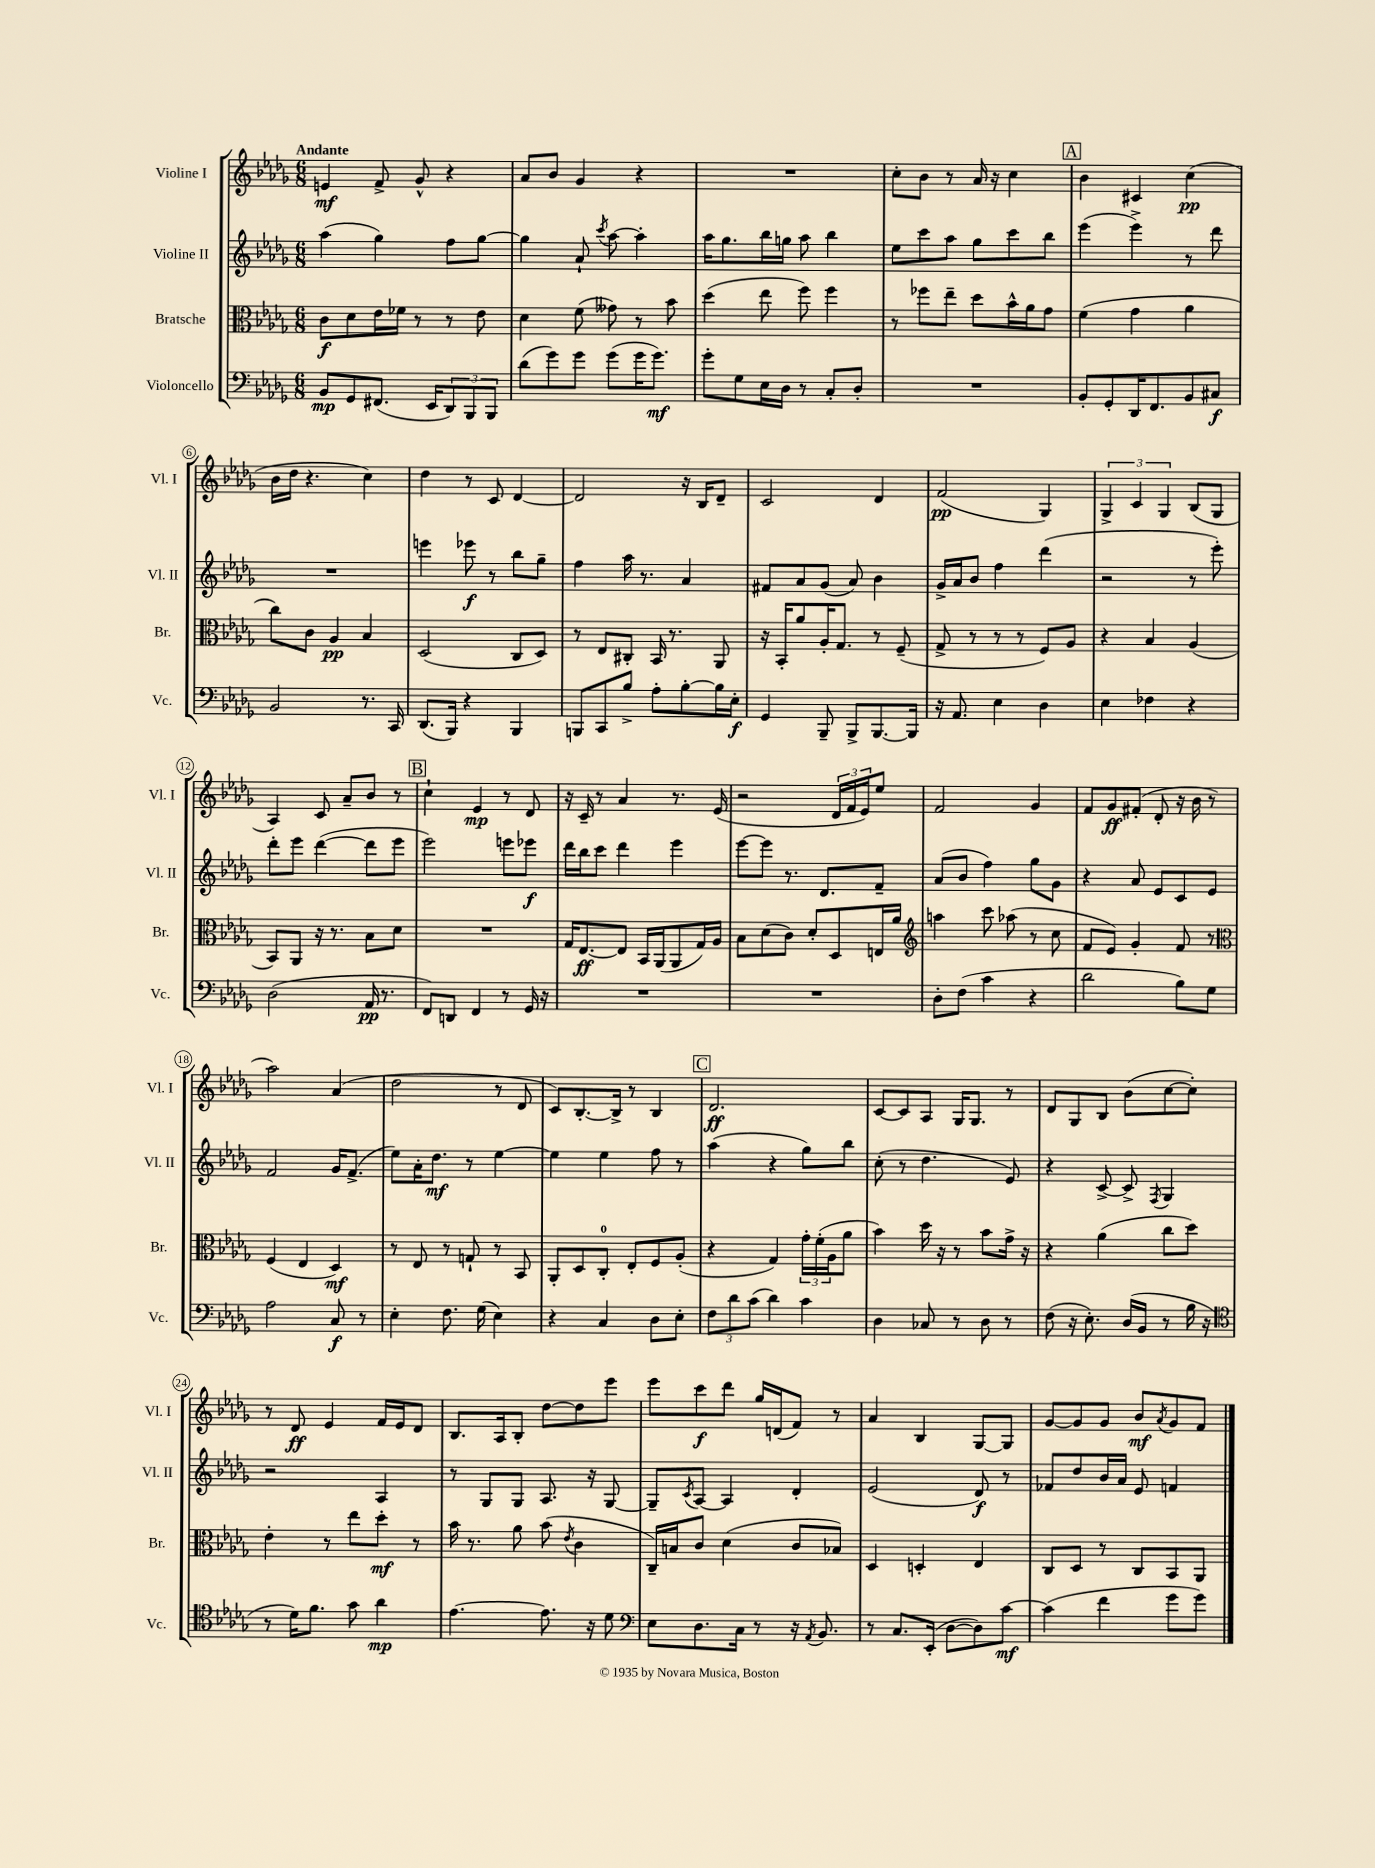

**kern	**kern	**kern	**kern
*staff4	*staff3	*staff2	*staff1
*clefF4	*clefC3	*clefG2	*clefG2
*k[b-e-a-d-g-]	*k[b-e-a-d-g-]	*k[b-e-a-d-g-]	*k[b-e-a-d-g-]
*M6/8	*M6/8	*M6/8	*M6/8
8BB-/L	8c\L	(4aa-\	4e/
8GG-/	8d-\	.	.
(8.FF#/J	16e-\L	4gg-\)	8f^/
.	16f-\JJ	.	.
.	8r	.	8g-^^/
16EE-/LK	.	.	.
12DD-/)	8r	8ff\L	4r
12BBB-/	.	.	.
.	8e-\	[8gg-\J	.
12BBB-/J	.	.	.
=	=	=	=
(8d-\L	4d-\	4gg-\]	8a-/L
8g-\)	.	.	8b-/J
8g-\J	(8f\	8a-`/	4g-/
.	.	8qccc/	.
(8g-\L	8g--\)	[8aa-\	.
16g-\K	8r	4aa-'\]	4r
8.g-\J)	.	.	.
.	8b-\	.	.
=	=	=	=
8g-'\L	(4dd-\	16aa-\LK	2.r
.	.	8.gg-\	.
8G-\	.	.	.
16E-\L	8ee-\	16bb-\L	.
16D-\JJ	.	16gg\JJ	.
8r	8ff\)	8aa-\	.
8C'/L	4ff\	4bb-\	.
8D-'/J	.	.	.
=	=	=	=
2.r	8r	8ee-\L	8cc'\L
.	8ff-\L	8ccc\	8b-\J
.	8ee-~\J	8aa-\J	8r
.	8dd-\L	8gg-\L	16a-/
.	.	.	16r
.	16b-^^\L	8ccc\	4cc\
.	16a-\J	.	.
.	8g-\J	8bb-\J	.
=	=	=	=
8BB-'/L	(4f\	(4eee-\	4b-\
8GG-'/	.	.	.
16DD-/K	4g-\	4eee-^\)	4c#/
8.FF/	.	.	.
8BB-/	4a-\	8r	(4cc\
8C#/J	.	8ddd-\	.
=	=	=	=
2BB-/	8cc\L)	2.r	16b-\LL
.	.	.	16dd-\JJ
.	8c\J	.	4.r
.	4A-/	.	.
8.r	4B-/	.	4cc\)
16CC/	.	.	.
=	=	=	=
(8.DD-/L	(2D-/	4eee\	4dd-\
16BBB-/Jk)	.	.	.
4r	.	8eee-\	8r
.	.	8r	8c/
4BBB-/	8C/L	8bb-\L	[4d-/
.	8D-/J)	8gg-~\J	.
=	=	=	=
8BBB/L	8r	4ff\	2d-/]
8CC/	8E-/L	.	.
8B-^/J	8C#'/J	16aa-\	.
.	.	8.r	.
8A-'\L	16BB-/	.	.
.	8.r	.	.
[8B-'\	.	4a-/	16r
.	.	.	16B-/LK
16B-\]L	8AA-/	.	8d-~/J
16E-'\JJ	.	.	.
=	=	=	=
4GG-/	16r	8f#/L	2c/
.	16BB-'/LK	.	.
.	8a-/	8a-/	.
8BBB-~/	16A-'/K	(8g-/J	.
.	8.G-/J	.	.
8BBB-^/L	.	8a-/)	.
[8.BBB-/	8r	4b-\	4d-/
.	(8F~/	.	.
16BBB-/]Jk	.	.	.
=	=	=	=
16r	8G-^/	16g-^/LL	(2f/
8.AA-/	.	16a-/J	.
.	8r	8b-/J	.
4E-\	8r	4ff\	.
.	8r	.	.
4D-\	8F/L)	(4ddd-\	4G-/)
.	8A-/J	.	.
=	=	=	=
4E-\	4r	2r	6G-^/
.	.	.	6c/
4F-\	4B-/	.	.
.	.	.	6G-/
4r	(4A-/	8r	(8B-/L
.	.	8eee-'\)	8G-/J
=	=	=	=
(2D-\	8BB-/L)	8ddd-'\L	4A-/)
.	8AA-/J	8eee-\J	.
.	16r	([4ddd-\	8c/
.	8.r	.	.
.	.	.	8a-~/L
16AA-/	8B-\L	8ddd-\]L	8b-/J
8.r	.	.	.
.	8d-\J	8eee-\J	8r
=	=	=	=
8FF/L)	2.r	2eee-\)	4cc`\
8DD/J	.	.	.
4FF/	.	.	4e-/
8r	.	8eee\L	8r
16GG-/	.	8eee-\J	8d-/
16r	.	.	.
=	=	=	=
2.r	16G-/LK	16ddd-\LL	16r
.	[8.E-/	16bb-\J	16c~/
.	.	8ccc\J	8r
.	8E-/]J	4ddd-\	4a-/
.	16BB-/LL	.	.
.	(16AA-/J	.	.
.	8AA-/	4eee-\	8.r
.	16G-/L)	.	.
.	16A-/JJ	.	(16e-/
=	=	=	=
2.r	8B-\L	[8eee-\L	2r
.	(8d-\	8eee-\]J	.
.	8c\J)	8.r	.
.	8d-'/L	.	.
.	.	8.d-/L	.
.	8D-/	.	24d-/LL
.	.	.	24f/
.	.	.	24e-/J)
.	16E/L	8f~/J	8ee-/J
.	16a-/JJ	.	.
=	=	=	=
*	*clefG2	*	*
8D-'\L	4aa\	(8a-/L	2f/
(8F\J	.	8b-/J	.
4c\	8ccc\	4ff\)	.
.	(8aa-\	.	.
4r	8r	8gg-\L	4g-/
.	8cc\	8g-\J	.
=	=	=	=
2d-\	8f/L	4r	8f/L
.	8e-/J)	.	8g-/
.	4g-'/	8a-/	(8f#'/J
.	.	8e-/L	8d-'/
8B-\L)	8f/	8c/	16r
.	.	.	16b-\
8G-\J	8r	8e-/J	8r
=	=	=	=
*	*clefC3	*	*
2A-\	(4F/	2f/	2aa-\)
.	4E-/	.	.
8C/	4D-/)	16g-/LK	(4a-/
.	.	(8.f^/J	.
8r	.	.	.
=	=	=	=
4E-'\	8r	8ee-\L)	2dd-\
.	8E-/	16a-'\K	.
.	.	8.dd-\J	.
8.F\	8r	.	.
.	8G`/	8r	.
(16G-\	.	.	.
4E-\)	8r	[4ee-\	8r
.	8BB-/	.	8d-/
=	=	=	=
4r	8AA-'/L	4ee-\]	8c/L)
.	8D-/	.	[8.B-'/
4C/	8C'/J	4ee-\	.
.	.	.	16B-^/]Jk
.	8E-'/L	.	8r
8D-\L	8F/	8ff\	4B-/
8E-'\J	(8A-'/J	8r	.
=	=	=	=
12F\L	4r	(4aa-\	2.d-/
12d-\	.	.	.
(12c\J	.	.	.
4d-\)	4G-/)	4r	.
4c\	24g-'\LL	8gg-\L)	.
.	(24f'\	.	.
.	24A-\J	.	.
.	8a-\J	8bb-\J	.
=	=	=	=
4D-\	4b-\)	(8cc'\	[8c/L
.	.	8r	8c/]
8C-/	16dd-\	4.dd-\	8A-/J
.	16r	.	.
8r	8r	.	16G-/LK
.	.	.	8.G-/J
8D-\	8b-\L	.	.
8r	16g-^\Jk	8e-/)	8r
.	16r	.	.
=	=	=	=
(8F\	4r	4r	8d-/L
16r	.	.	8G-/
8.E-'\)	.	.	.
.	(4a-\	[8c^/	8B-/J
(16D-/LL	.	8c^/]	(8b-\L
16BB-/JJ	.	.	.
.	.	8qF/	.
8r	8cc\L	4G-/	[8cc\
16B-\	8dd-\J)	.	8cc'\]J)
16r	.	.	.
=	=	=	=
*clefC4	*	*	*
8r	4e-'\	2r	8r
16d-\LK)	.	.	8d-/
8.f\J	.	.	.
.	8r	.	4e-/
8g-\	8ee-\L	.	.
4a-\	8dd-'\J	4A-/	16f/LL
.	.	.	16e-/J
.	8r	.	8d-/J
=	=	=	=
[4.e-\	16b-\	8r	8.B-/L
.	8.r	.	.
.	.	8G-/L	.
.	.	.	16A-/k
.	8a-\	8G-/J	8B-'/J
8.e-\]	(8b-\	8.A-/	[8dd-\L
.	8qe-/	.	.
.	4c\	.	8dd-\]
16r	.	16r	.
8d-\	.	[8G-/	8eee-\J
=	=	=	=
*clefF4	*	*	*
8E-\L	16C~/LL)	8G-~/]L	8eee-\L
.	16B/J	.	.
.	.	8qc/	.
8.D-\	8c/J	[8A-/J	8ccc\
.	(4d-\	4A-/]	8ddd-\J
16C\Jk	.	.	.
8r	.	.	16gg-/LL
.	.	.	(16d/J
16r	8c/L	4d-'/	8f/J)
8qAA-/	.	.	.
8.BB-/	.	.	.
.	8B-/J)	.	8r
=	=	=	=
8r	4D-/	(2e-/	4a-/
8.C/L	.	.	.
.	4D'/	.	4B-/
(16EE-'/Jk	.	.	.
[8D-\L	.	.	.
8D-\])	4E-/	8d-/)	[8G-/L
[8c\J	.	8r	8G-/]J
=	=	=	=
(4c\]	8C/L	8f-/L	[8g-/L
.	8D-/J	8dd-/	8g-/]
4f\	8r	16b-/L	8g-/J
.	.	16a-/JJ	.
.	8C/L	8e-/	8b-/L
.	.	.	8qa-/
8g-\L	8BB-/	4f/	8g-/
8g-\J)	8AA-/J	.	8f/J
==	==	==	==
*-	*-	*-	*-
